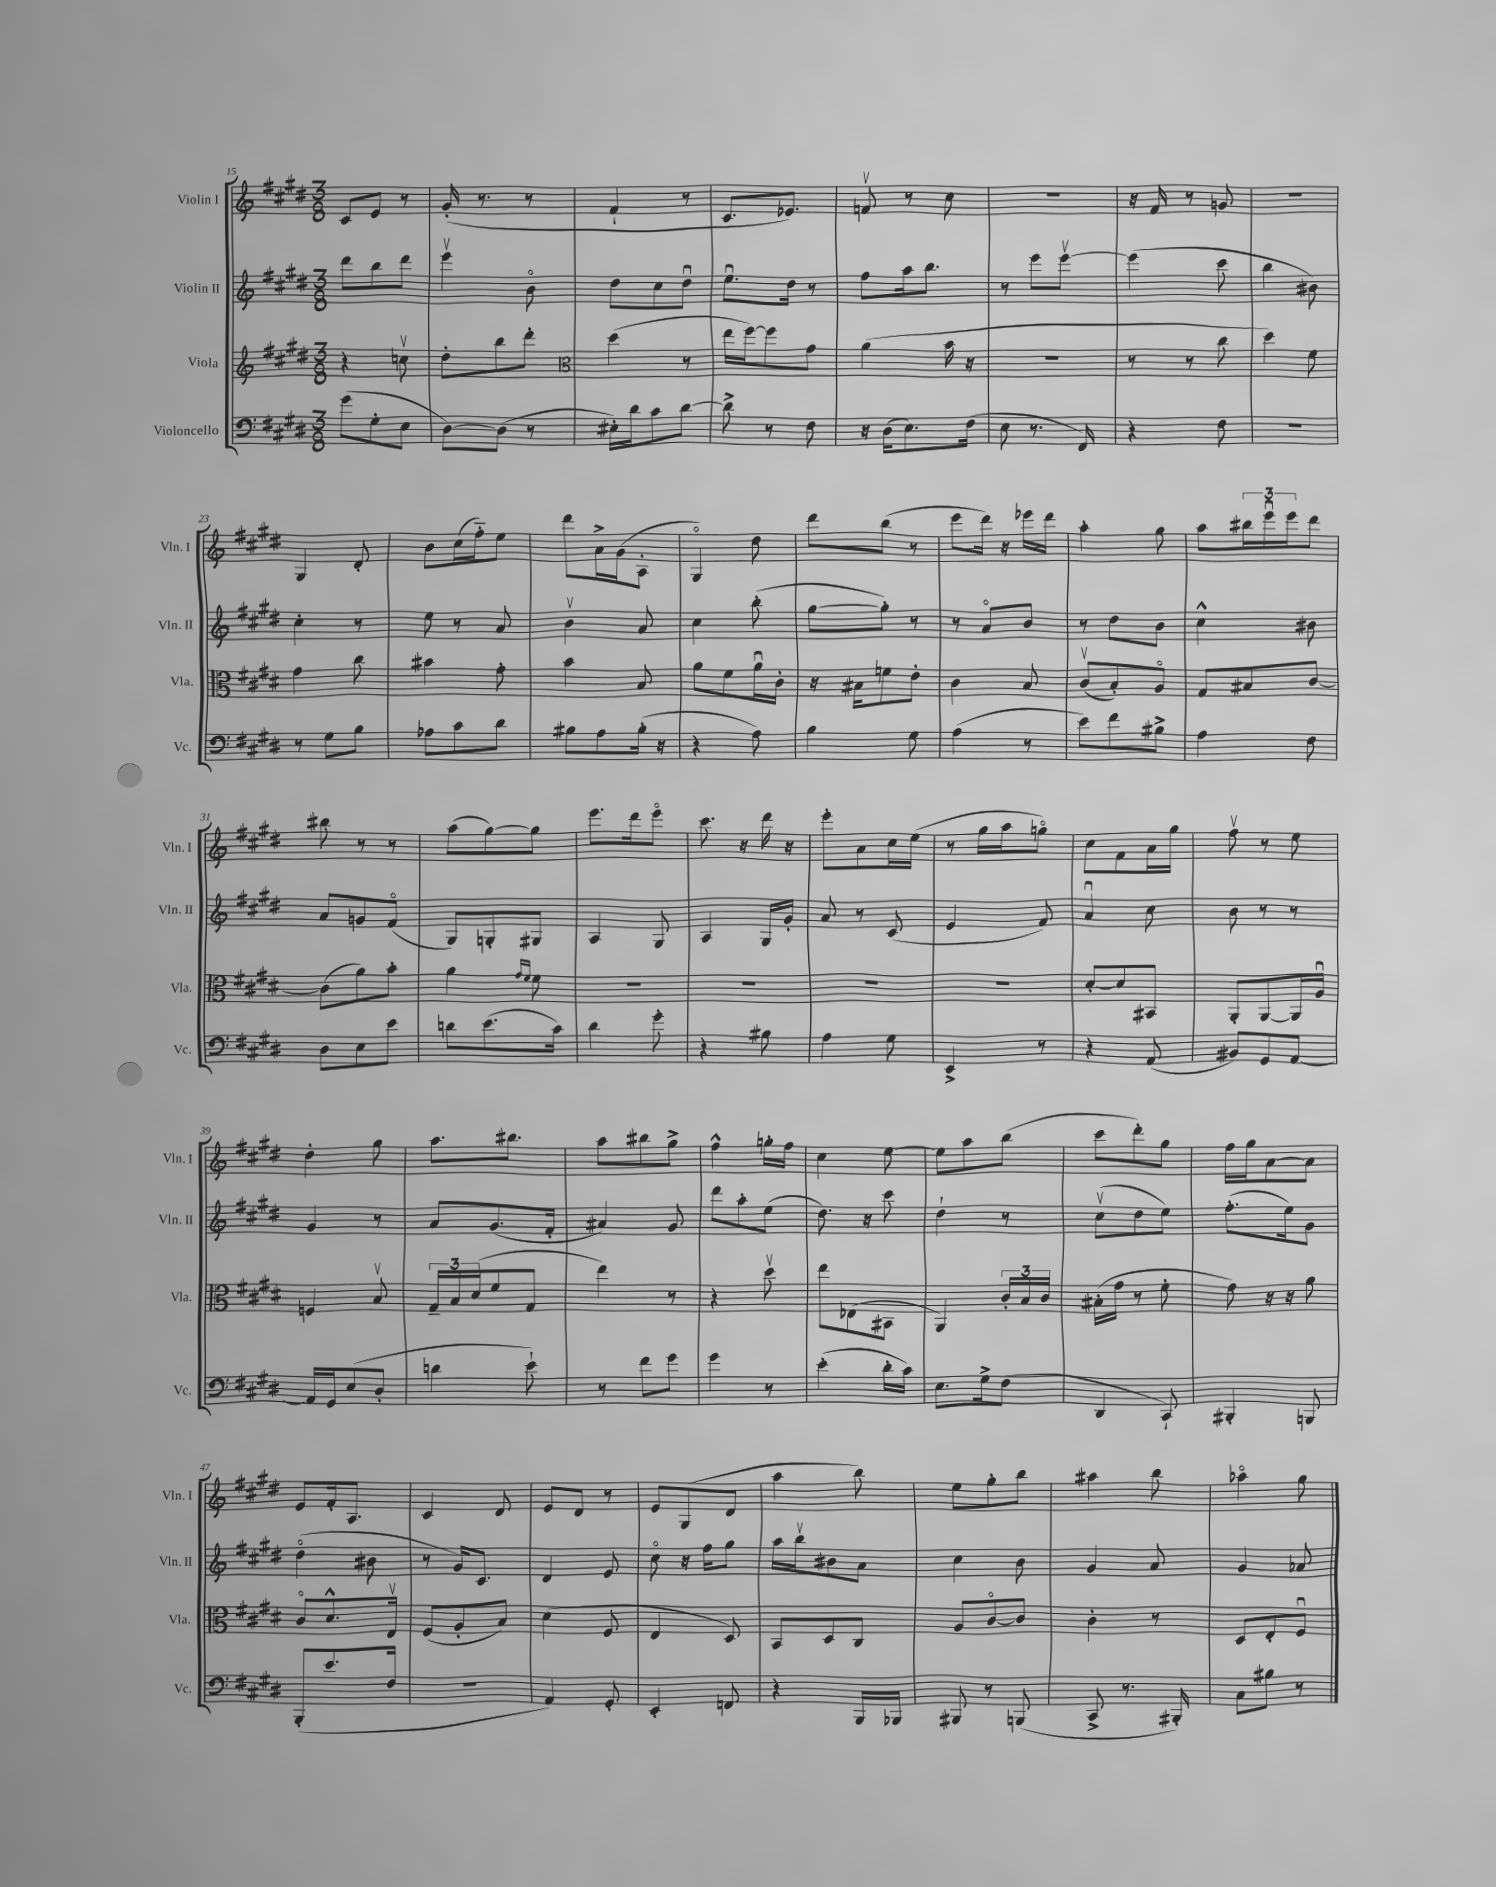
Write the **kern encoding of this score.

**kern	**kern	**kern	**kern
*staff4	*staff3	*staff2	*staff1
*clefF4	*clefG2	*clefG2	*clefG2
*k[f#c#g#d#]	*k[f#c#g#d#]	*k[f#c#g#d#]	*k[f#c#g#d#]
*M3/8	*M3/8	*M3/8	*M3/8
(8g#\L	4r	8ddd#\L	8c#/L
8G#'\	.	8bb\	8e/J
8E\J	8ccv\	8ddd#\J	8r
=	=	=	=
[8D#\L)	8dd#'\L	4eeev\	(16g#'/
.	.	.	8.r
(8D#\]J	8bb\	.	.
8r	8ddd#'\J	8bo\	8r
=	=	=	=
*	*clefC3	*	*
16E#'\LL)	(4dd#\	8dd#\L	4f#`/
16d#\J	.	.	.
8c#\	.	8cc#\	.
[8d#\J	8r	8dd#u\J	8r
=	=	=	=
8d#^\]	16ee\LL	8.eeu\L	8.c#/L
.	[16ff#\J)	.	.
8r	8ff#\]	.	.
.	.	16dd#\Jk	8.e-/J)
8F#\	8g#\J	8r	.
=	=	=	=
16r	(4a\	8ff#\L	8fv/
(16D#\LK	.	.	.
8.E\)	.	16aa\k	8r
.	.	8.bb\J	.
.	16b\	.	8cc#\
(16F#\Jk	16r	.	.
=	=	=	=
8E\	4.r	8r	4.r
8.r	.	8eee\L	.
.	.	[8eeev\J	.
16FF#/)	.	.	.
=	=	=	=
4r	8r	(4eee\]	16r
.	.	.	16f#/
.	8r	.	8r
8F#\	8cc#\	8ccc#\	8g/
=	=	=	=
4.r	4dd#\)	4bb\	4.r
.	8f#\	8b#\)	.
=	=	=	=
8r	4g#\	4cc#'\	4G#/
8G#\L	.	.	.
8B\J	8cc#\	8r	8d#'/
=	=	=	=
8A-\L	4b#\	8ee\	8b\L
8c#\	.	8r	(16cc#\L
.	.	.	16ff#'~\J)
8d#\J	8g#'\	8a/	8ee\J
=	=	=	=
8B#\L	4b\	4bv\	8ddd#\L
8A\	.	.	16a^\L
.	.	.	(16g#\J
(16B#'\Jk	8B/	8a/	8A'\J
16r	.	.	.
=	=	=	=
4r	8a\L	4cc#\	4G#o/)
.	8f#\	.	.
8A\)	16au\L	(8bb'\	8dd#\
.	16c#'\JJ	.	.
=	=	=	=
4B\	16r	[8gg#\L	8ddd#\L
.	16B#\LK	.	.
.	8f\	8gg#'\]J)	(8bb\J
8G#\	8e'\J	8r	8r
=	=	=	=
(4A\	4c#\	8r	8eee\L
.	.	8ao/L	16ddd#\Jk)
.	.	.	16r
8r	8B/	8b/J	16eee-\LL
.	.	.	16ddd#\JJ
=	=	=	=
8e\L)	(8c#v/L	8r	4aa'\
8f#\	8B'/)	8dd#\L	.
8B#^\J	8Ao/J	8b\J	8gg#\
=	=	=	=
4A\	8G#/L	4cc#^^\	8aa\L
.	8B#/	.	24bb#\L
.	.	.	24eeeu\
.	.	.	24eee\J
8F#\	[8c#/J	8b#\	8ddd#\J
=	=	=	=
8D#\L	(8c#\]L	8a/L	8bb#\
8E\	8a\)	8g/	8r
8e\J	8b'\J	(8f#o/J	8r
=	=	=	=
8d\L	4a\	8G#/L)	(8aa\L
(8.e\	.	8G'/	[8gg#\)
.	16qqg#/LL	.	.
.	16qqf#/JJ	.	.
.	8f#\	8G#/J	8gg#\]J
16c#\Jk)	.	.	.
=	=	=	=
4d#\	4.r	4A/	8.eee\L
.	.	.	16ddd#\k
8g#'\	.	8G#/	8eeeo\J
=	=	=	=
4r	4.r	4A/	8.ccc#\
.	.	.	16r
8B#\	.	16G#/LL	16ddd#\
.	.	16g#'/JJ	16r
=	=	=	=
4A\	4.r	8a/	8eee'\L
.	.	8r	8a\
8G#\	.	(8c#/	16cc#\L
.	.	.	(16ee\JJ
=	=	=	=
4EE^/	4.r	4e/	8r
.	.	.	16gg#\LL
.	.	.	16aa\J
8r	.	8f#/)	8ggo\J)
=	=	=	=
4r	[8d#'/L	4au/	8cc#\L
.	8d#/]	.	8f#\
(8AA/	8BB#/J	8cc#\	16a\L
.	.	.	16gg#\JJ
=	=	=	=
8BB#/L)	8AA'/L	8b\	8ff#v\
8GG#/	[8AA/	8r	8r
[8AA/J	16AA/]L	8r	8ee\
.	16Au/JJ	.	.
=	=	=	=
16AA/]LL	4F/	4g#/	4dd#'\
16GG#/J	.	.	.
(8E/	.	.	.
8D#'/J	8Bv/	8r	8gg#\
=	=	=	=
4d\	24G#~/LL	8a/L	8.aa\L
.	24B/	.	.
.	(24d#/J	.	.
.	8f#/	(8.g#/	.
.	.	.	8.bb#\J
8e`\)	8G#/J	.	.
.	.	16f#'/Jk	.
=	=	=	=
8r	4ee\)	4a#/)	8aa\L
8f#\L	.	.	8bb#\
8g#\J	8r	8g#/	8gg#^\J
=	=	=	=
4g#\	4r	8ddd#\L	4ff#^^\
.	.	8aa'\	.
8r	8dd#v\	(8ee\J	16gg'\LL
.	.	.	16ff#\JJ
=	=	=	=
(4e'\	8ee\L	8.dd#\)	4cc#\
.	(8E-\	.	.
.	.	16r	.
16d#'\LL	8BB#\J	8ccc#\	[8ee\
16c#\JJ)	.	.	.
=	=	=	=
8.E\L	4AA/)	4dd#`\	8ee\]L
.	.	.	8aa\
16G#^\k	.	.	.
(8F#\J	24c#'/LL	8r	(8bb\J
.	24B/	.	.
.	24c#/JJ	.	.
=	=	=	=
4DD#/	(16B#'\LL	(8cc#v\L	8ccc#\L
.	16g#\JJ	.	.
.	8r	8dd#\	8ddd#'\)
8CC#`/)	8f#'\	8ee\J)	8gg#\J
=	=	=	=
4BBB#'/	8g#\)	(8.ff#'\L	16ff#\LL
.	.	.	16gg#\J
.	16r	.	[8a\
.	16r	16ee\k)	.
8BBB/	8a\	8g#\J	8a\]J
=	=	=	=
(8BBB'/L	8c#o/L	(4dd#o\	8e/L
8.e/	8.d#^^/	.	16f#'/k
.	.	.	8.A/J
.	.	8b#\	.
16F#/Jk	16Ev/Jk	.	.
=	=	=	=
4.r	(8F#/L	8r	4c#/
.	8A'/	16g#/LK)	.
.	.	8.c#/J	.
.	8B/J)	.	8d#/
=	=	=	=
4AA/)	(4d#\	4d#/	8e/L
.	.	.	8d#/J
8GG#'/	8F#/	8e/	8r
=	=	=	=
4EE'/	4E/	8cc#o\	8e/L
.	.	16r	(8G#/
.	.	16ff#\LK	.
8FF/	8D#/)	8gg#\J	8d#/J
=	=	=	=
4r	8BB/L	16aa\LL	4aa\
.	.	16bbv\J	.
.	8D#/	8b#\	.
16BBB/LL	8C#/J	8a\J	8bb\)
16BBB-/JJ	.	.	.
=	=	=	=
8BBB#/	8A/L	4cc#\	8ee\L
8r	[8c#o/	.	8gg#'\
(8BBB/	8c#/]J	8b\	8bb\J
=	=	=	=
8CC#^/	4c#'\	4g#/	4aa#\
8.r	.	.	.
.	8r	8a/	8bb\
16BBB#'/)	.	.	.
=	=	=	=
8C#\L	8D#/L	4g#/	4aa-o\
8B#\J	8E'/	.	.
8r	8F#u/J	8a-/	8gg#\
==	==	==	==
*-	*-	*-	*-
